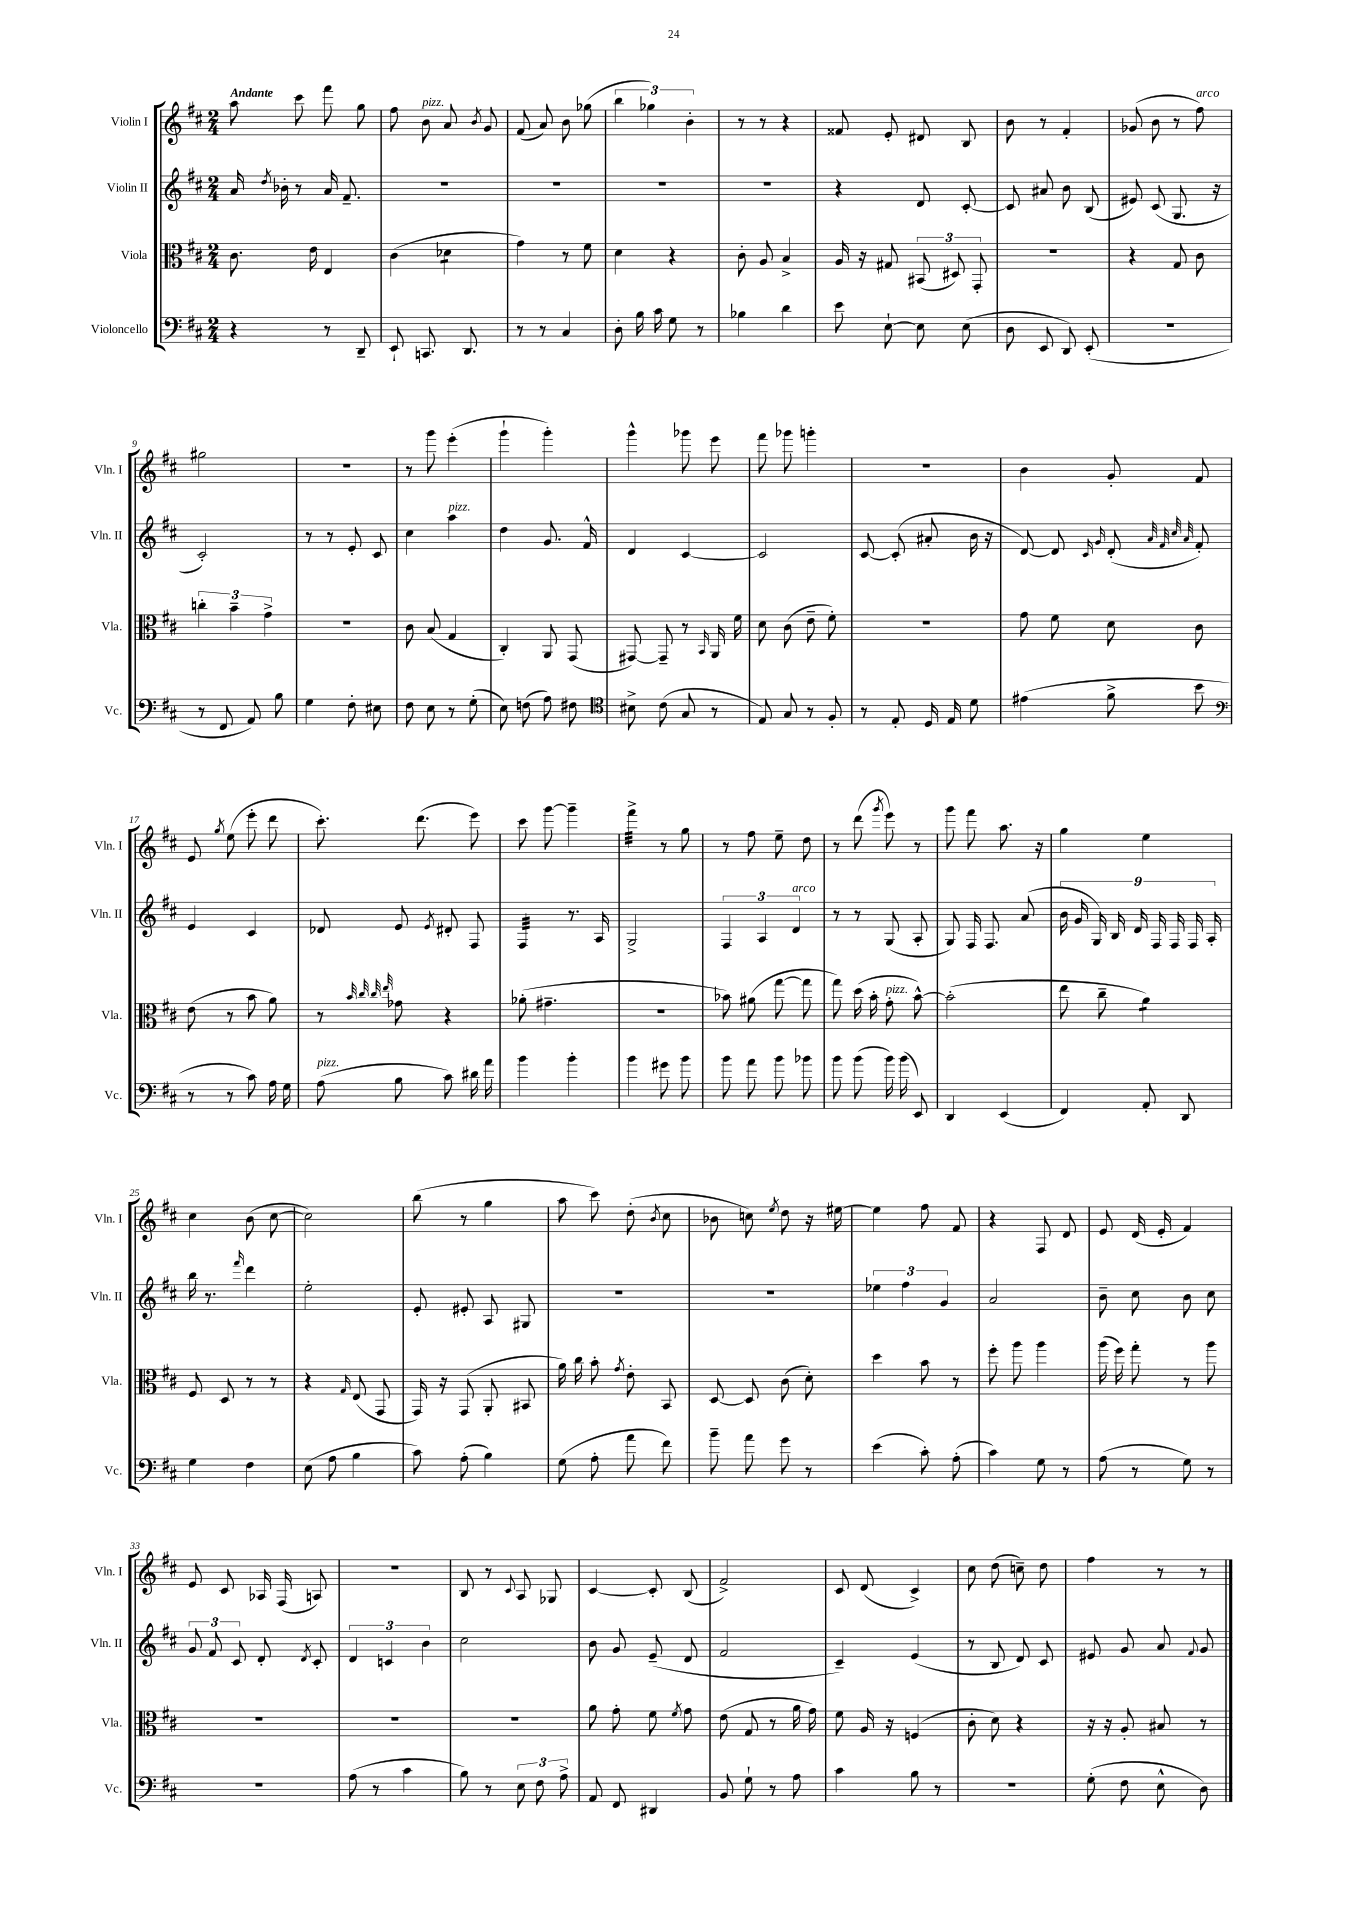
<<
\new StaffGroup <<
\new Staff = "s0" \with { instrumentName = "Violin I" shortInstrumentName = "Vln. I" } {
    \clef treble \key d \major \numericTimeSignature \time 2/4 \tempo "Andante"
    \autoBeamOff a''8 cis'''8 fis'''8 g''8 |
    fis''8 b'8^\markup { \italic "pizz." } a'8 \acciaccatura { b'8 } g'8 |
    fis'8( a'8) b'8 ges''8( |
    \tuplet 3/2 { b''4 ges''4) b'4-. } |
    r8 r8 r4 |
    fisis'8 e'8-. dis'8 b8 |
    b'8 r8 fis'4-. |
    ges'8( b'8 r8 fis''8^\markup { \italic "arco" }) |
    gis''2 |
    r2 |
    r8 g'''8 e'''4-.( |
    g'''4-! g'''4-.) |
    g'''4-^ ges'''8 e'''8 |
    fis'''8 ges'''8 g'''4-. |
    R2 |
    b'4 g'8-. fis'8 |
    e'8 \acciaccatura { g''8 } e''8( e'''8-. d'''8 |
    cis'''8.-.) d'''8.( e'''8) |
    cis'''8 g'''8~ g'''4-- |
    fis'''4:32-> r8 g''8 |
    r8 fis''8 e''8-- d''8 |
    r8 d'''8( \acciaccatura { g'''8 } e'''8) r8 |
    g'''8 fis'''8 a''8. r16 |
    g''4 e''4 |
    cis''4 b'8( cis''8~ |
    cis''2) |
    b''8( r8 g''4 |
    a''8 cis'''8) d''8-.( \acciaccatura { b'8 } cis''8 |
    bes'8 c''8) \acciaccatura { e''8 } d''8 r16 eis''16~ |
    eis''4 fis''8 fis'8 |
    r4 fis8 d'8 |
    e'8 d'16( e'16-. fis'4) |
    e'8 cis'8 aes16 fis16( a8) |
    r2 |
    b8 r8 \appoggiatura { cis'8 } a8 ges8 |
    cis'4~ cis'8-. b8( |
    fis'2->) |
    cis'8 d'8( cis'4->) |
    cis''8 d''8( c''8--) d''8 |
    fis''4 r8 r8 \bar "|." |
}
\new Staff = "s1" \with { instrumentName = "Violin II" shortInstrumentName = "Vln. II" } {
    \clef treble \key d \major \numericTimeSignature \time 2/4
    \autoBeamOff a'16 \acciaccatura { d''8 } bes'16-. r8 a'16 fis'8.-- |
    R2 |
    R2 |
    R2 |
    R2 |
    r4 d'8 cis'8~-. |
    cis'8 ais'8 b'8 b8( |
    eis'8) cis'8( g8. r16 |
    cis'2-.) |
    r8 r8 e'8-. cis'8 |
    cis''4 a''4^\markup { \italic "pizz." } |
    d''4 g'8. fis'16-^ |
    d'4 cis'4~ |
    cis'2 |
    cis'8~ cis'8-.( ais'8-. b'16 r16 |
    d'8~) d'8 \grace { cis'16 g'16 } d'8-.( \grace { a'32 fis'32 cis''32 a'32 } fis'8-.) |
    e'4 cis'4 |
    des'8 e'8 \acciaccatura { e'8 } dis'8-. fis8 |
    fis4:32 r8. a16 |
    g2-> |
    \tuplet 3/2 { fis4 a4 d'4^\markup { \italic "arco" } } |
    r8 r8 g8( a8-. |
    g8) fis16 fis8. a'8( |
    \tuplet 9/8 { b'16 g'16 g16) b16 d'16 fis16 fis16 fis16 a16-. } |
    b''16 r8. \grace { fis'''16 } d'''4 |
    e''2-. |
    e'8-. eis'8-. a8 gis8 |
    R2 |
    R2 |
    \tuplet 3/2 { ees''4 fis''4 g'4 } |
    a'2 |
    b'8-- cis''8 b'8 cis''8 |
    \tuplet 3/2 { g'8 fis'8 cis'8 } d'8-. \acciaccatura { d'8 } cis'8-. |
    \tuplet 3/2 { d'4 c'4 b'4 } |
    cis''2 |
    b'8 g'8 e'8--( d'8 |
    fis'2 |
    cis'4--) e'4( |
    r8 b8 d'8) cis'8 |
    eis'8 g'8 a'8 \appoggiatura { fis'8 } g'8 \bar "|." |
}
\new Staff = "s2" \with { instrumentName = "Viola" shortInstrumentName = "Vla." } {
    \clef alto \key d \major \numericTimeSignature \time 2/4
    \autoBeamOff cis'8. e'16 e4 |
    cis'4( des'4:8 |
    g'4) r8 fis'8 |
    d'4 r4 |
    cis'8-. a8 b4-> |
    a16 r16 gis8 \tuplet 3/2 { bis,8( dis8) g,8-. } |
    R2 |
    r4 g8 cis'8 |
    \tuplet 3/2 { c''4-. b'4-- g'4-> } |
    R2 |
    cis'8 b8( g4 |
    cis4-.) a,8 g,8( |
    gis,8~) gis,8-- r8 \grace { b,16 } a,16 fis'16 |
    d'8 cis'8( e'8-- fis'8-.) |
    R2 |
    g'8 fis'8 d'8 cis'8 |
    e'8( r8 b'8 a'8) |
    r8 \grace { b'32 cis''32 cis''32 e''32 } ges'8 r4 |
    aes'8-.( gis'4.-- |
    R2 |
    bes'8) ais'8( g''8~ g''8 |
    g''8) d''16( b'16-. g'8-.^\markup { \italic "pizz." } b'8~-^) |
    b'2-.( |
    e''8 cis''8-- a'4:8) |
    fis8 d8 r8 r8 |
    r4 \grace { g16 } e8( g,8 |
    g,16) r16 g,8( a,8-. bis,8 |
    a'16) cis''16 b'8-. \acciaccatura { g'8 } e'8-. b,8 |
    d8~ d8 cis'8( d'8-.) |
    d''4 b'8 r8 |
    fis''8-. a''8 a''4 |
    a''16( fis''16) g''8-. r8 a''8 |
    R2 |
    R2 |
    R2 |
    a'8 g'8-. fis'8 \acciaccatura { fis'8 } g'8 |
    e'8( g8 r8 a'16 g'16) |
    fis'8 a16 r16 f4( |
    cis'8-. d'8) r4 |
    r16 r16 a8-. bis8 r8 \bar "|." |
}
\new Staff = "s3" \with { instrumentName = "Violoncello" shortInstrumentName = "Vc." } {
    \clef bass \key d \major \numericTimeSignature \time 2/4
    \autoBeamOff r4 r8 d,8-- |
    e,8-! c,8. d,8. |
    r8 r8 cis4 |
    d8-. b16 cis'16 g8 r8 |
    bes4 d'4 |
    e'8 e8~-! e8 e8( |
    d8 e,8 d,8) e,8-.( |
    R2 |
    r8 fis,8 a,8) b8 |
    g4 fis8-. eis8 |
    fis8 e8 r8 g8-.( |
    e8) f8( a8) fis8 |
    \clef tenor bis8-> cis'8( g8 r8 |
    e8) g8 r8 fis8-. |
    r8 e8-. d16 e16 d'8 |
    eis'4( fis'8-> b'8 |
    \clef bass r8 r8 cis'8) a16 g16 |
    a8^\markup { \italic "pizz." }( b8 cis'8) dis'16 a'16 |
    b'4 b'4-. |
    b'4 gis'8 b'8 |
    b'8 a'8 b'8 bes'8 |
    b'8 b'8( b'16) b'16( e,8) |
    d,4 e,4( |
    fis,4) a,8-. d,8 |
    g4 fis4 |
    e8( a8 b4 |
    cis'8) a8-.( b4) |
    g8( a8-. a'8 fis'8) |
    b'8-- a'8 g'8 r8 |
    e'4( cis'8-.) a8-.( |
    cis'4) g8 r8 |
    a8( r8 g8) r8 |
    R2 |
    a8( r8 cis'4 |
    b8) r8 \tuplet 3/2 { e8 fis8 a8-> } |
    a,8 fis,8 dis,4 |
    b,8 g8-! r8 a8 |
    cis'4 b8 r8 |
    R2 |
    g8-.( fis8 e8-^ d8) \bar "|." |
}
>>
>>
